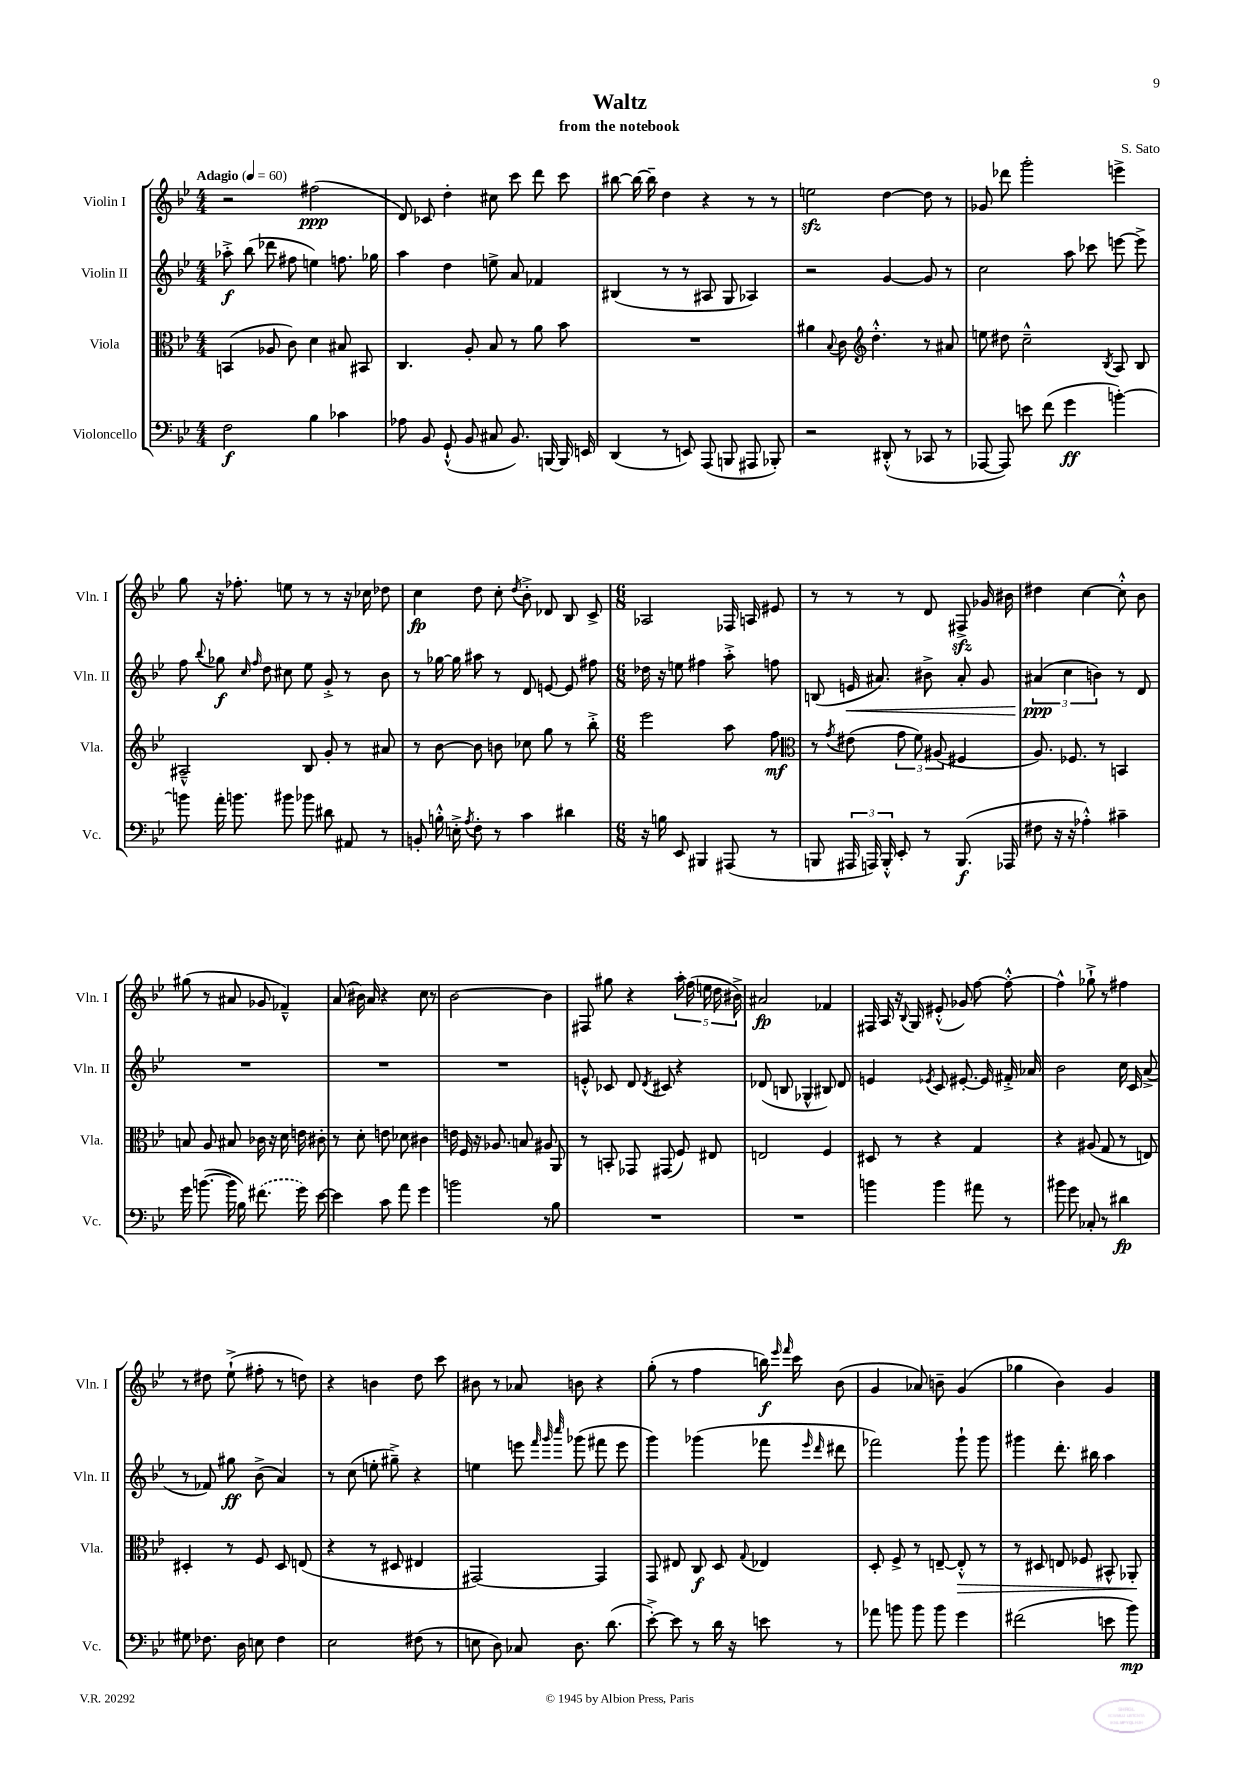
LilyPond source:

\header { title = "Waltz" composer = "S. Sato" subtitle = "from the notebook" }
<<
\new StaffGroup <<
\new Staff = "s0" \with { instrumentName = "Violin I" shortInstrumentName = "Vln. I" } {
    \clef treble \key bes \major \numericTimeSignature \time 4/4 \tempo "Adagio" 4 = 60
    \autoBeamOff r2 fis''2\ppp( |
    d'8) ces'8 d''4-. cis''8 c'''8 d'''8 c'''8 |
    bis''8~ bis''16~ bis''16-- d''4 r4 r8 r8 |
    e''2\sfz d''4~ d''8 r8 |
    ges'8 des'''8 g'''2-. e'''4-> |
    g''8 r16 fes''8.-. e''8 r8 r8 r16 ces''16 des''8 |
    c''4\fp d''8 c''8-. \acciaccatura { d''8 } bes'8-.-> des'8 bes8 c'8-> |
    \numericTimeSignature \time 6/8 aes2 fes16 a16 eis'8 |
    r8 r8 r8 d'8 fis8->\sfz ges'16 bis'16 |
    dis''4 c''4~ c''8-.-^ bes'8 |
    gis''8( r8 ais'8 ges'8 fes'4---^) |
    a'8( bis'16) a'16 r4 c''8 r8 |
    bes'2~ bes'4 |
    fis8 gis''8 r4 \tuplet 5/4 { a''16-. f''16( e''16 d''16 bis'16->) } |
    ais'2\fp fes'4 |
    fis16 a16 r16 \appoggiatura { bes8 } g16 eis'8-.-^( ges'8) f''8~ f''8~-.-^ |
    f''4-^ ges''8-!-> r8 fis''4 |
    r8 dis''8 ees''8-!->( fis''8-. r8 d''8) |
    r4 b'4 d''8 c'''8 |
    bis'8 r8 aes'8 b'8 r4 |
    g''8-.( r8 f''4 b''16\f) \grace { ees'''16 f'''16 } c'''16 bes'8( |
    g'4 aes'8) b'8-- g'4( |
    ges''4 bes'4) g'4 \bar "|." |
}
\new Staff = "s1" \with { instrumentName = "Violin II" shortInstrumentName = "Vln. II" } {
    \clef treble \key bes \major \numericTimeSignature \time 4/4
    \autoBeamOff aes''8-.->\f bes''8( des'''8 fis''8 e''4) f''8. ges''16 |
    a''4 d''4 e''8-> a'8 fes'4 |
    bis4( r8 r8 ais8 g8 aes4) |
    r2 g'4~ g'8 r8 |
    c''2 a''8 ces'''8 e'''8~ e'''8-> |
    f''8 \appoggiatura { bes''8 } ges''8\f \grace { c''16 f''16 } d''8 cis''8 ees''8 g'8-.-> r8 bes'8 |
    r8 ges''16~ ges''16 ais''8 r8 d'8 e'8~ e'8 fis''8 |
    \numericTimeSignature \time 6/8 des''16 r16 e''8 fis''4 a''8-.-> f''8 |
    b8( e'16\< ais'8.) bis'8-> ais'8-. g'8 |
    \tuplet 3/2 { ais'4\ppp\!( c''4 b'4) } r8 d'8 |
    R2. |
    R2. |
    R2. |
    e'8-.-^ ces'8 d'8 \acciaccatura { d'8 } cis'8 r4 |
    des'8( b8 ges4-^ bis8) des'8 |
    e'4 \acciaccatura { ees'8 } c'8 eis'8.~-. eis'16 fis'16-.-> aes'16 |
    bes'2 c''16 c'16 a'8->( |
    r8 fes'8) gis''8\ff bes'8->( a'4) |
    r8 c''8( e''8-. gis''8--->) r4 |
    e''4 e'''8 \grace { f'''32 g'''32 c''''32 } ges'''8( fis'''8 e'''8 |
    g'''4) ges'''4( fes'''8 \grace { ees'''16 d'''16 } dis'''8 |
    fes'''2) g'''8-! g'''8 |
    gis'''4 d'''8.-. bis''16 a''4 \bar "|." |
}
\new Staff = "s2" \with { instrumentName = "Viola" shortInstrumentName = "Vla." } {
    \clef alto \key bes \major \numericTimeSignature \time 4/4
    \autoBeamOff b,4( aes8 c'8) d'4 bis8 bis,8 |
    c4. a8-. bes8 r8 a'8 bes'8 |
    R1 |
    ais'4 \appoggiatura { bes8 } c'8 \clef treble d''4.-.-^ r8 ais'8 |
    e''8 dis''8 c''2---^ \acciaccatura { bes8 } a8 bes8 |
    ais2---^ bes8 g'8-. r8 ais'8 |
    r8 bes'8~ bes'8 b'8 ces''8 g''8 r8 bes''8-.-> |
    \numericTimeSignature \time 6/8 ees'''2 a''8 f''8\mf |
    \clef alto r8 \acciaccatura { g'8 } eis'8( \tuplet 3/2 { g'8 f'8) ais8( } fis4 |
    a8.) fes8. r8 b,4 |
    b8 a8 bis8 ces'16 r16 d'16 e'16 cis'8-. |
    r8 d'8-. e'8 des'8 cis'4 |
    e'16 f16 r16 aes8. b8 ais8 a,8 |
    r8 b,8-. ges,8 gis,8( f8) eis8 |
    e2 f4 |
    dis8 r8 r4 g4 |
    r4 ais8( g8 r8 e8) |
    dis4-. r8 f8 dis8 e8( |
    r4 r8 dis8 eis4 |
    gis,2~) gis,4 |
    g,8 eis8 c8\f d8 \appoggiatura { g8 } ees4 |
    d8-. f8-> r8 e8~-- e8-.-^\> r8 |
    r8 dis8 e8 fes8 bis,8-^ aes,8-.\! \bar "|." |
}
\new Staff = "s3" \with { instrumentName = "Violoncello" shortInstrumentName = "Vc." } {
    \clef bass \key bes \major \numericTimeSignature \time 4/4
    \autoBeamOff f2\f bes4 ces'4 |
    aes8 bes,8 g,8-!-^( bes,8 cis8 bes,8.) b,,16~ b,,16 e,16 |
    d,4( r8 e,8) a,,8( b,,8 ais,,8 bes,,8-.) |
    r2 dis,8-.-^( r8 ces,8 r8 |
    aes,,8~ aes,,8) e'8 f'8( g'4\ff b'4~-.) |
    b'8 a'16-. b'8. bis'8 bes'8 dis'8 ais,8 r8 |
    b,8-. b16-.-^ e16-.-> \acciaccatura { a8 } f8-. r8 c'4 dis'4 |
    \numericTimeSignature \time 6/8 r16 b16 ees,8 bis,,4 ais,,8( r8 |
    b,,8 \tuplet 3/2 { ais,,16 a,,16) b,,16-.-^ } ees,8-. r8 b,,8.\f( aes,,16 |
    fis8 r16 r16 aes4-.-^) cis'4-- |
    g'16 b'8.~( b'16 bes16) \once \slurDashed fis'8.( g'16) ees'8~ |
    ees'4 c'8 a'8 g'4 |
    b'2 r8 bes8 |
    R2. |
    R2. |
    b'4 b'4 ais'8 r8 |
    bis'8 g'8 ces8-. r8 dis'4\fp |
    gis8 fes8. d16 e8 fes4 |
    ees2 fis8( r8 |
    e8 d8) ces8 d8. d'8.( |
    ees'8~-.->) ees'8 r8 d'16 r16 e'8 r8 |
    aes'8 b'8 b'8 b'8 g'4 |
    fis'2( e'8 bes'8\mp) \bar "|." |
}
>>
>>
\layout { \context { \Score \remove "Bar_number_engraver" } }
